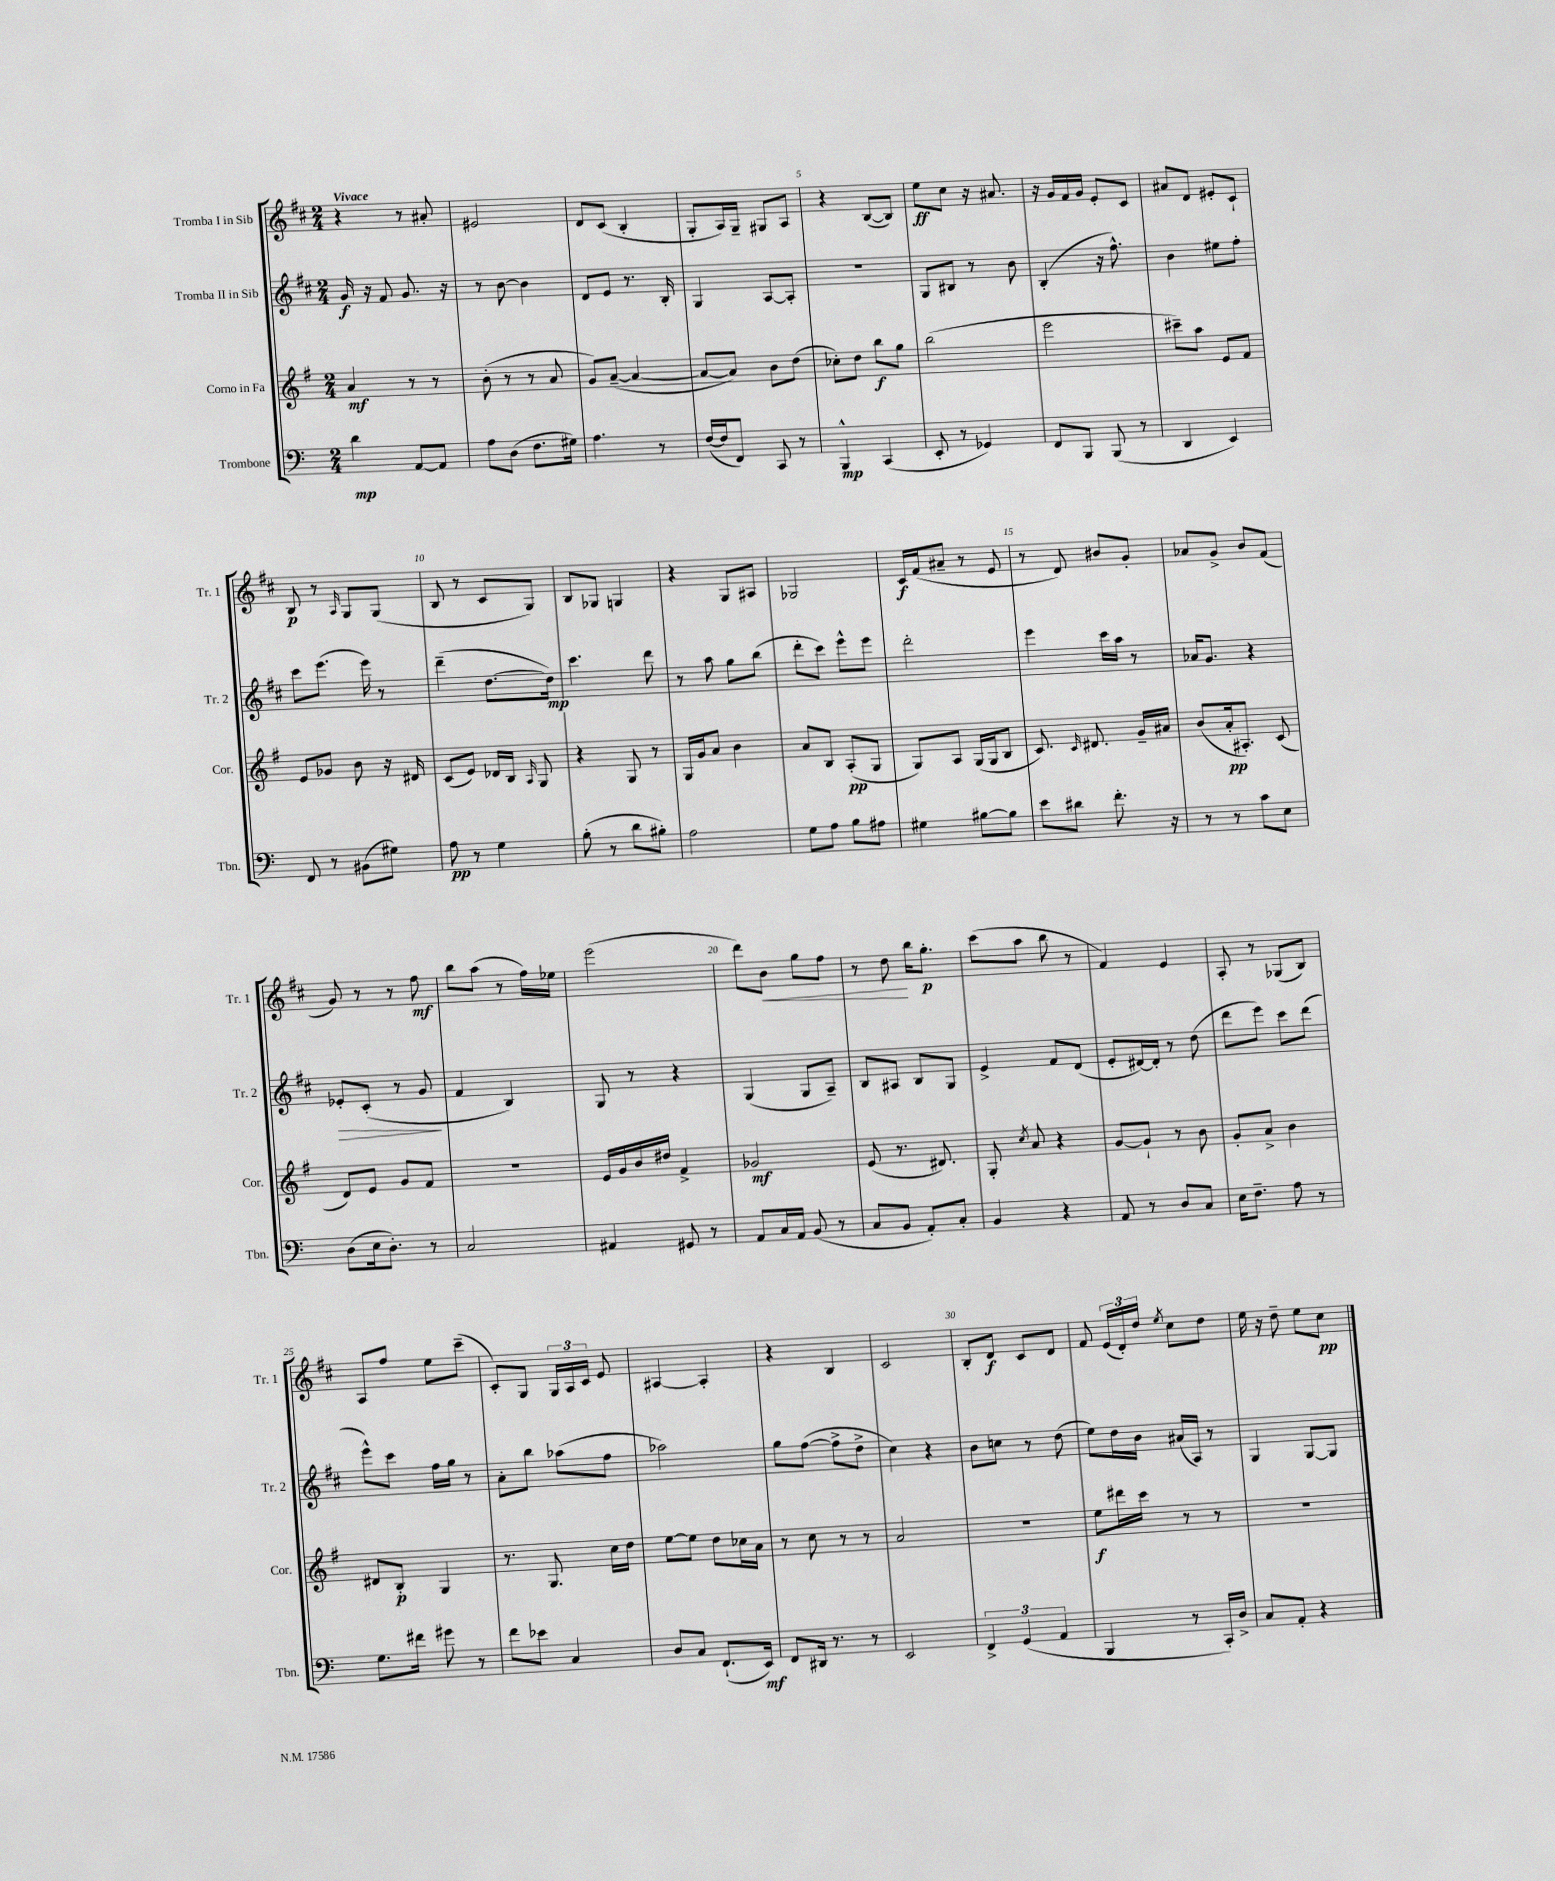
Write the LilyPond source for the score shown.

<<
\new StaffGroup <<
\new Staff = "s0" \with { instrumentName = "Tromba I in Sib" shortInstrumentName = "Tr. 1" } {
    \clef treble \key d \major \numericTimeSignature \time 2/4 \tempo "Vivace"
    \autoBeamOff r4 r8 ais'8-. |
    eis'2 |
    d'8[ cis'8]( b4-. |
    g8[-. a16) g16]-- gis8[ a8] |
    r4 b8[~( b8]) |
    e''8[\ff cis''8] r16 ais'8. |
    r16 g'16[ fis'16 g'16] e'8[-. cis'8] |
    ais'8[ d'8] eis'8[-. cis'8]-! |
    b8\p r8 \grace { a16 } g8[ g8]( |
    b8 r8 cis'8[ g8]) |
    b8[ ges8] g4 |
    r4 g8[ ais8] |
    ges2 |
    cis'16[\f fis'16( ais'8]-- r8 e'8 |
    r8 d'8) bis'8[ g'8]-. |
    aes'8[ g'8]-> b'8[ fis'8]( |
    g'8) r8 r8 fis''8\mf |
    b''8[ a''8]( r8 fis''16[) ees''16] |
    e'''2( |
    d'''8[) b'8]\< g''8[ fis''8] |
    r8 d''8\! b''16[ g''8.]-.\p |
    cis'''8[( a''8] b''8 r8 |
    fis'4) e'4 |
    a8-. r8 ges8[( b8]) |
    a8[ fis''8] e''8[ cis'''8]--( |
    cis'8[-.) g8] \tuplet 3/2 { g16[ a16 cis'16] } e'8 |
    ais4~ ais4-. |
    r4 b4 |
    cis'2 |
    b8[-. d'8]\f cis'8[ d'8] |
    fis'8 \tuplet 3/2 { e'16[( d'16-.) d''16] } \acciaccatura { e''8 } cis''8[ d''8] |
    e''16 r16 d''8-- e''8[ cis''8]\pp \bar "|." |
}
\new Staff = "s1" \with { instrumentName = "Tromba II in Sib" shortInstrumentName = "Tr. 2" } {
    \clef treble \key d \major \numericTimeSignature \time 2/4
    \autoBeamOff g'16\f r16 fis'8 g'8. r16 |
    r8 b'8~ b'4 |
    d'8[ e'8] r8. b16-. |
    g4 a8[~ a8]-. |
    r2 |
    g8[ bis8] r8 b'8 |
    b4-.( r16 fis''8.-^) |
    b'4 eis''8[ fis''8]-. |
    cis'''8[ e'''8.]( e'''16) r8 |
    d'''4--( d''8.[~ d''16]\mp) |
    cis'''4. d'''8 |
    r8 a''8 g''8[ b''8]( |
    d'''8[-. cis'''8]) e'''8[-^ e'''8] |
    d'''2-. |
    e'''4 cis'''16[ a''16] r8 |
    aes'16[ g'8.] r4 |
    ees'8[-.\> cis'8]-.( r8 g'8\! |
    fis'4 b4) |
    g8 r8 r4 |
    g4( g8[ a8]--) |
    b8[ ais8] b8[ g8] |
    e'4-> fis'8[ d'8]( |
    e'8[-. dis'16~) dis'16]-. r8 d''8( |
    d'''8[ e'''8]) cis'''8[ d'''8]( |
    e'''8[-^) cis'''8] fis''16[ g''16] r8 |
    a'8[-. b''8] aes''8[( fis''8] |
    aes''2) |
    g''8[ fis''8]~( fis''8[-> d''8]-> |
    cis''4) r4 |
    b'8[ c''8] r8 d''8( |
    e''8[) d''16 b'16] ais'16[( a16]) r8 |
    g4 g8[~ g8] \bar "|." |
}
\new Staff = "s2" \with { instrumentName = "Corno in Fa" shortInstrumentName = "Cor." } {
    \clef treble \key g \major \numericTimeSignature \time 2/4
    \autoBeamOff a'4\mf r8 r8 |
    b'8-.( r8 r8 a'8 |
    g'8[) a'8]~--( a'4~ |
    a'8[~ a'8]) b'8[ d''8]( |
    ces''8[-.) d''8] b''8[\f g''8] |
    b''2( |
    e'''2 |
    cis'''8[--) a''8] e'8[ fis'8] |
    e'8[ ges'8] b'8 r16 dis'16 |
    c'8[( e'8]) des'16[ b16] \grace { a16 } g8 |
    r4 g8 r8 |
    g16[ g'16 a'8] b'4 |
    a'8[ b8] a8[-.\pp( g8] |
    g8[) a8] g16[( g16 b8] |
    c'8.) \grace { c'16 } dis'8. g'16[-- ais'16] |
    b'8[( a'16-.\pp ais8.]-.) c'8( |
    d'8[) e'8] g'8[ fis'8] |
    R2 |
    e'16[ g'16 b'16 dis''16] fis'4-> |
    ges'2\mf |
    e'8( r8. dis'8.) |
    g8-. \acciaccatura { c''8 } a'8 r4 |
    g'8[~ g'8]-! r8 b'8 |
    g'8[-. a'8]-> b'4 |
    dis'8[ b8]-.\p g4 |
    r8. g8. c''16[ d''16] |
    e''8[~ e''8] d''8[ ces''16 a'16] |
    r8 c''8 r8 r8 |
    a'2 |
    r2 |
    e''8[\f dis'''16 c'''16] r8 r8 |
    R2 \bar "|." |
}
\new Staff = "s3" \with { instrumentName = "Trombone" shortInstrumentName = "Tbn." } {
    \clef bass \key c \major \numericTimeSignature \time 2/4
    \autoBeamOff d'4\mp a,8[~ a,8] |
    a8[ d8]( f8.[ gis16]) |
    a4. r8 |
    f16[~( f16 f,8]) c,8 r8 |
    b,,4-^\mp c,4( |
    e,8-. r8 ges,4) |
    f,8[ b,,8] b,,8( r8 |
    d,4 e,4) |
    f,8 r8 bis,8[( gis8]) |
    a8\pp r8 g4 |
    b8-.( r8 d'8[ bis8]-.) |
    a2 |
    g8[ a8] b8[ ais8] |
    gis4 bis8[~ bis8] |
    e'8[ dis'8] f'8.-. r16 |
    r8 r8 c'8[ e8] |
    d8[( e16 d8.]-.) r8 |
    c2 |
    ais,4 gis,8 r8 |
    a,8[ c16 a,16] b,8( r8 |
    c8[ b,8] a,8[-.) c8]-. |
    b,4 r4 |
    a,8 r8 d8[ c8] |
    e16[ f8.]-- a8 r8 |
    g8.[ fis'16] gis'8 r8 |
    f'8[ ees'8] c4 |
    d8[ c8] f,8.[-!( e,16]\mf) |
    f,8[ dis,16] r8. r8 |
    e,2 |
    \tuplet 3/2 { f,4-> g,4( a,4 } |
    b,,4 r8 c,16[-.) d16]-> |
    c8[ a,8]-. r4 \bar "|." |
}
>>
>>
\layout { \context { \Score \override BarNumber.break-visibility = ##(#f #t #t) barNumberVisibility = #(every-nth-bar-number-visible 5) } }
